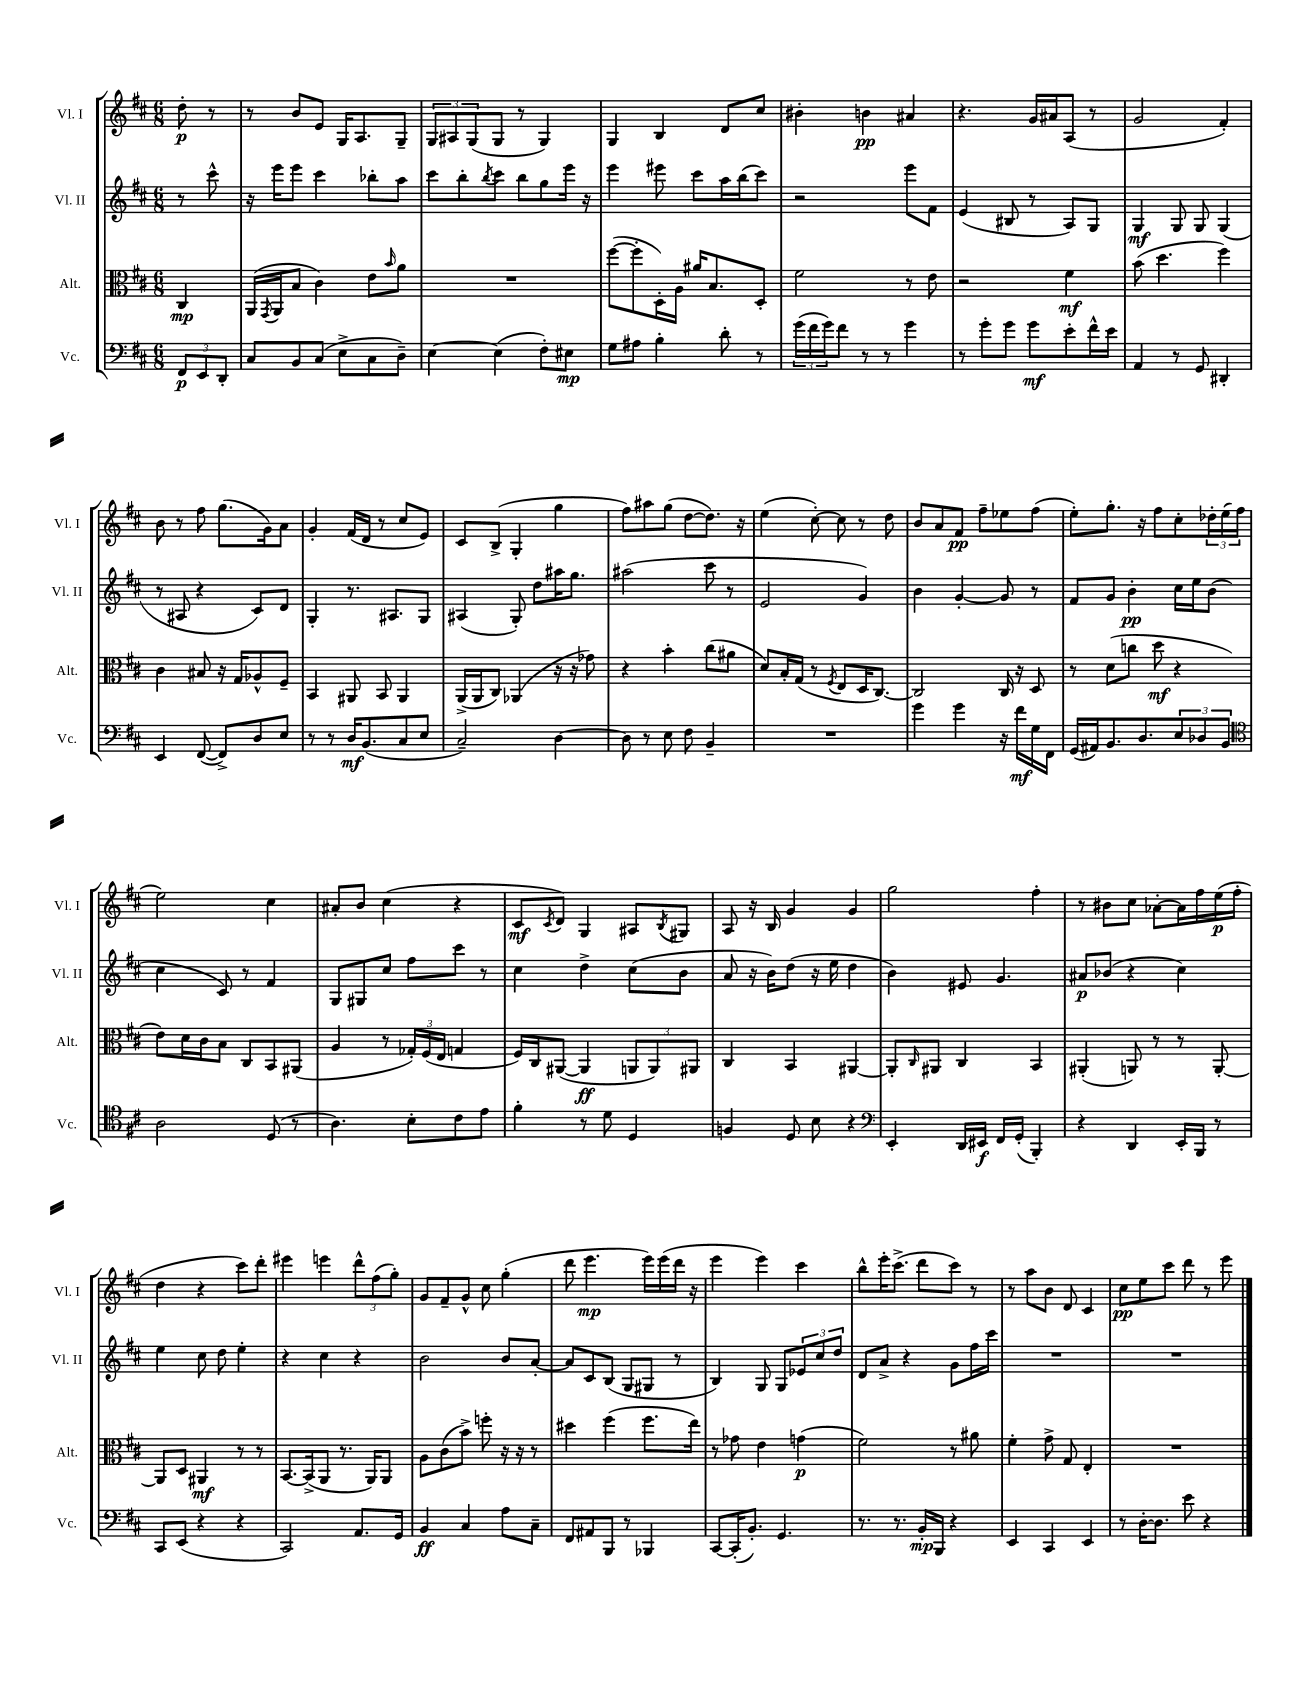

**kern	**kern	**kern	**kern
*staff4	*staff3	*staff2	*staff1
*clefF4	*clefC3	*clefG2	*clefG2
*k[f#c#]	*k[f#c#]	*k[f#c#]	*k[f#c#]
*M6/8	*M6/8	*M6/8	*M6/8
12FF#	4C#	8r	8dd'
12EE	.	.	.
.	.	8ccc#^^	8r
12DD'	.	.	.
=	=	=	=
8C#	(16AA	16r	8r
.	8qGG	.	.
.	16AA	16eee	.
8BB	8B	8eee	8b
(8C#	4c#)	4ccc#	8e
8E^	.	.	16G
.	.	.	8.A
8C#	8e	8bb-'	.
.	16qqb	.	.
8D~)	8a	8aa	8G~
=	=	=	=
[4E	2.r	8ccc#	12G
.	.	.	12A#
.	.	8bb'	.
.	.	.	(12G
.	.	8qbb	.
(4E]	.	8ccc#	8G
.	.	8bb	8r
8F#')	.	8gg	4G)
8E#	.	16eee	.
.	.	16r	.
=	=	=	=
8G	([8ff#	4eee	4G
8A#	8ff#']	.	.
4B'	16D')	8eee#	4B
.	16A	.	.
.	16a#	8ccc#	.
.	8.B	.	.
8d'	.	16aa	8d
.	.	(16bb	.
8r	8D'	8ccc#)	8cc#
=	=	=	=
(24g	2f#	2r	4b#'
24f#	.	.	.
24g)	.	.	.
8f#	.	.	.
8r	.	.	4b
8r	.	.	.
4g	8r	8eee	4a#
.	8e	8f#	.
=	=	=	=
8r	2r	(4e	4.r
8g'	.	.	.
8g	.	8B#	.
8g	.	8r	16g
.	.	.	16a#
8e'	4f#	8A)	(8A
16f#^^	.	8G	8r
16e	.	.	.
=	=	=	=
4AA	(8b	4G	2g
.	4.dd	.	.
8r	.	8G	.
8GG	.	8G	.
4DD#'	4ff#)	(4G	4f#')
=	=	=	=
4EE	4c#	8r	8b
.	.	8A#	8r
([8FF#	8B#	4r	8ff#
8FF#^])	16r	.	(8.gg
.	16G	.	.
8D	8A-^^	8c#)	.
.	.	.	16g)
8E	8F#~	8d	8a
=	=	=	=
8r	4BB	4G'	4g'
8r	.	.	.
16D	8AA#	8.r	(16f#
(8.BB	.	.	16d
.	8BB	.	8r
.	.	8.A#	.
8C#	4AA#	.	8cc#
8E	.	8G	8e)
=	=	=	=
2C#~)	(16AA^	(4A#	8c#
.	16AA	.	.
.	8C#)	.	(8B^
.	(4AA-	8G')	4G'
.	.	8dd	.
[4D	16r	16aa#	4gg
.	16r	8.gg	.
.	8g-)	.	.
=	=	=	=
8D]	4r	(2aa#	8ff#)
8r	.	.	8aa#
8E	4b'	.	(8gg
8F#	.	.	[8dd
4BB~	(8cc#	8ccc#	8.dd])
.	8a#	8r	.
.	.	.	16r
=	=	=	=
2.r	8d)	2e	(4ee
.	16B'	.	.
.	(16G	.	.
.	8r	.	[8cc#')
.	8qF#	.	.
.	8E	.	8cc#]
.	16D	4g)	8r
.	[8.C#)	.	.
.	.	.	8dd
=	=	=	=
4g	2C#]	4b	8b
.	.	.	8a
4g	.	[4g'	8f#
.	.	.	8ff#~
16r	16C#	8g]	8ee-
16f#	16r	.	.
16G	8D	8r	(8ff#
16FF#	.	.	.
=	=	=	=
(16GG	8r	8f#	8ee')
16AA#)	.	.	.
8.BB	(8d	8g	8.gg'
.	8cc	4b'	.
8.D	.	.	16r
.	8dd	.	8ff#
12E	4r	16cc#	8cc#'
.	.	16ee	.
12D-	.	.	.
.	.	(8b	24dd-'
12BB	.	.	(24ee
.	.	.	24ff#
=	=	=	=
*clefC4	*	*	*
2A	8e)	4cc#	2ee)
.	16d	.	.
.	16c#	.	.
.	8B	8c#)	.
.	8C#	8r	.
(8D	8BB	4f#	4cc#
8r	(8AA#	.	.
=	=	=	=
4.A)	4A	8G	8a#'
.	.	8G#	8b
.	8r	8cc#	(4cc#
8B'	24G-')	8ff#	.
.	(24F#	.	.
.	24E	.	.
8c#	4G	8ccc#	4r
8e	.	8r	.
=	=	=	=
4f#'	16F#)	4cc#	8c#
.	16C#	.	.
.	.	.	8qc#
.	([8AA#	.	8d)
8r	4AA#]	4dd^	4G
8d	.	.	.
4D	12AA	(8cc#	8A#
.	12AA)	.	.
.	.	.	8qB
.	.	8b	8G#
.	12AA#	.	.
=	=	=	=
4F	4C#	8a	8A
.	.	16r	16r
.	.	16b)	16B
8D	4BB	(8dd	4g
8B	.	16r	.
.	.	16ee	.
4r	[4AA#	4dd	4g
=	=	=	=
*clefF4	*	*	*
4EE'	8AA#']	4b)	2gg
.	16qqC#	.	.
.	8AA#	.	.
16DD	4C#	8e#	.
16EE#	.	.	.
16FF#	.	4.g	.
(16GG'	.	.	.
4BBB')	4BB	.	4ff#'
=	=	=	=
4r	(4AA#'	8a#	8r
.	.	(8b-	8b#
4DD	8AA)	4r	8cc#
.	8r	.	[8a-'
16EE'	8r	4cc#)	16a-]
16BBB	.	.	16ff#
8r	[8AA'	.	(16ee
.	.	.	16ff#'
=	=	=	=
8CC#	8AA]	4ee	4dd
(8EE	8D	.	.
4r	4AA#	8cc#	4r
.	.	8dd	.
4r	8r	4ee'	8ccc#)
.	8r	.	8ddd'
=	=	=	=
2CC#)	[8.BB	4r	4eee#
.	(16BB^]	.	.
.	8AA	4cc#	4eee
.	8.r	.	.
8.AA	.	4r	12ddd^^
.	16AA)	.	.
.	.	.	(12ff#
.	8AA	.	.
.	.	.	12gg')
16GG	.	.	.
=	=	=	=
4BB	8A	2b	8g
.	(8c#	.	8f#~
4C#	8b^)	.	8g^^
.	8ff'	.	8cc#
8A	16r	8b	(4gg'
.	16r	.	.
8C#~	8r	[8a'	.
=	=	=	=
8FF#	4dd#	8a]	8ddd
8AA#	.	8c#	4.eee
8BBB	(4ff#	(8B	.
8r	.	8G	.
4BBB-	8.ff#	8G#	16eee)
.	.	.	(16eee
.	.	8r	16ddd
.	16ee)	.	16r
=	=	=	=
[8CC#	8r	4B)	4eee
(16CC#']	8g-	.	.
8.BB')	.	.	.
.	4e	8G	4eee)
4.GG	.	8G	.
.	(4g	12e-	4ccc#
.	.	12cc#	.
.	.	12dd	.
=	=	=	=
8.r	2f#)	8d	8bb^^
.	.	8a^	16eee'
8.r	.	.	(8.ccc#^
.	.	4r	.
16BB'	.	.	8ddd
16BBB	.	.	.
4r	8r	8g	8ccc#)
.	8a#	16ff#	8r
.	.	16ccc#	.
=	=	=	=
4EE	4f#'	2.r	8r
.	.	.	8aa
4CC#	8g^	.	8b
.	8G	.	8d
4EE	4E'	.	4c#
=	=	=	=
8r	2.r	2.r	8cc#
[16D'	.	.	8ee
8.D]	.	.	.
.	.	.	8ccc#
8e	.	.	8ddd
4r	.	.	8r
.	.	.	8eee
==	==	==	==
*-	*-	*-	*-
